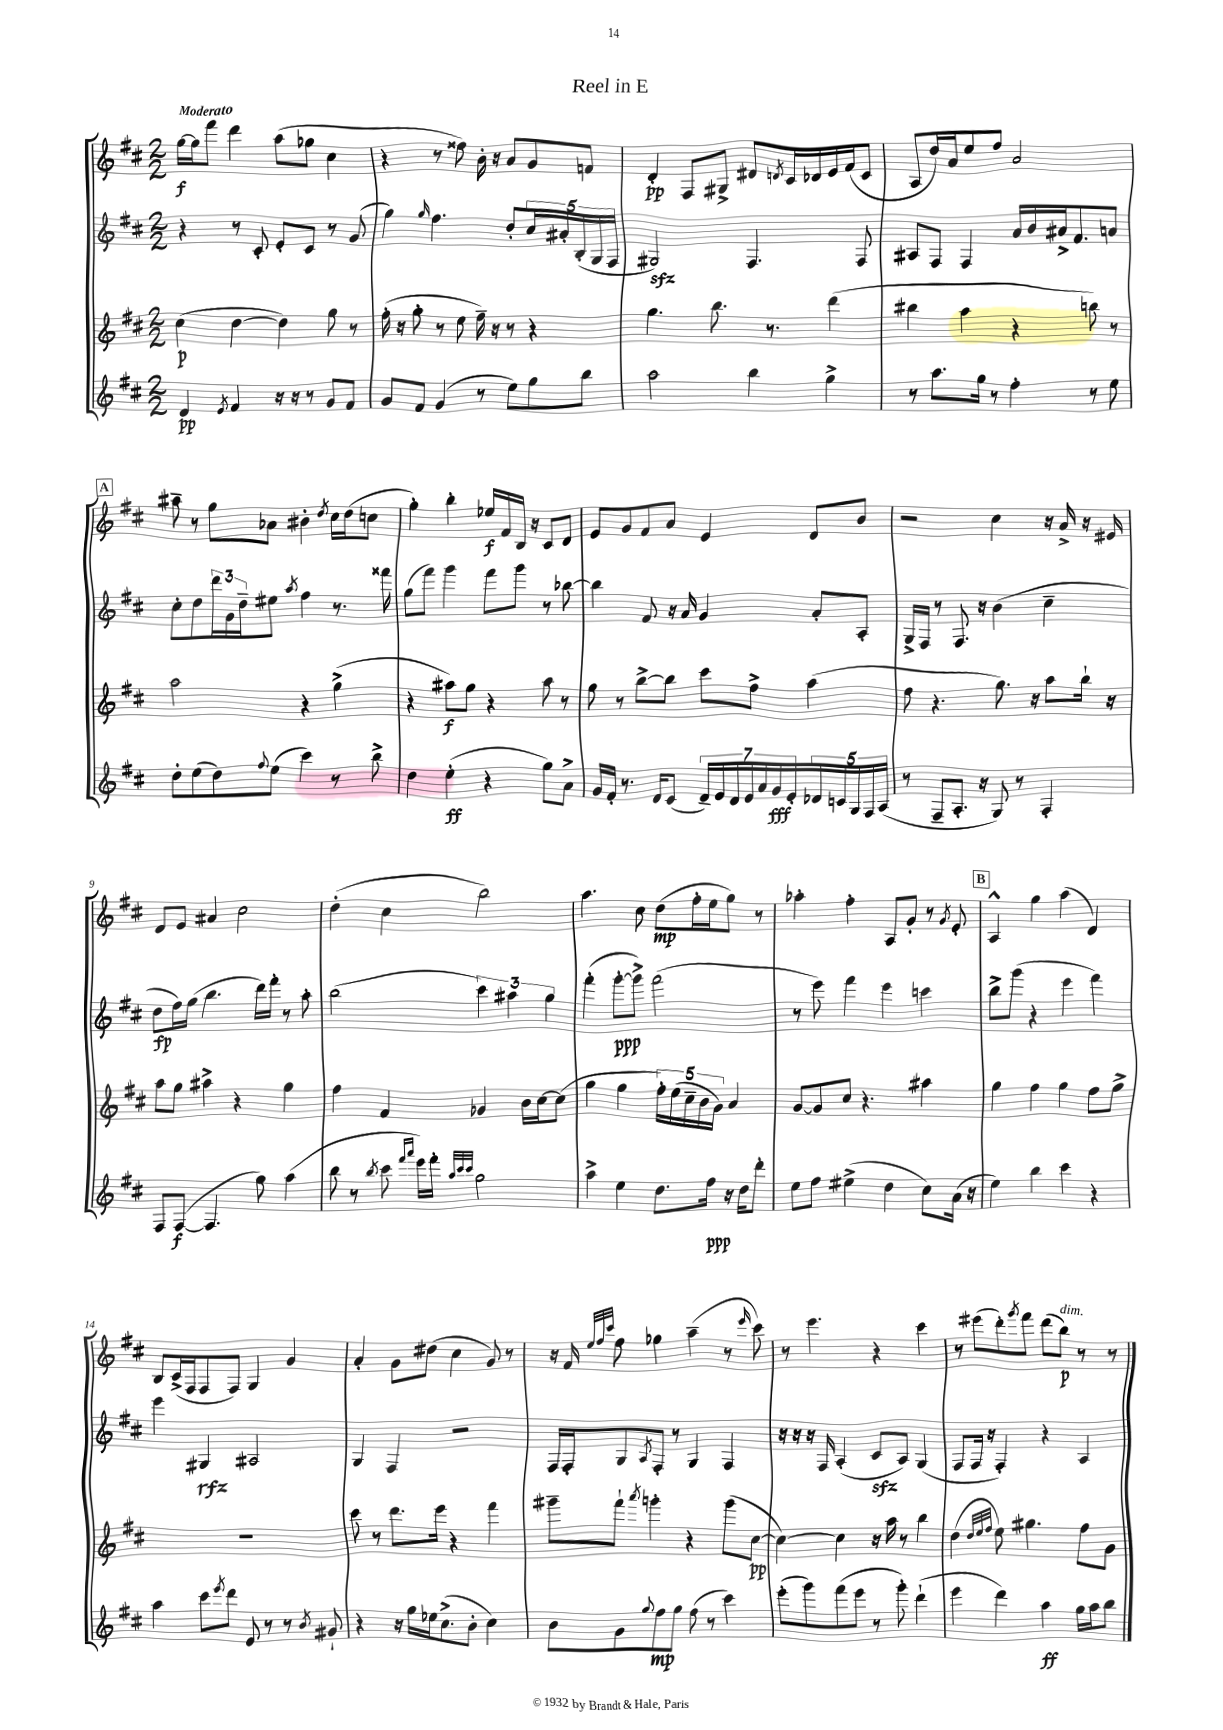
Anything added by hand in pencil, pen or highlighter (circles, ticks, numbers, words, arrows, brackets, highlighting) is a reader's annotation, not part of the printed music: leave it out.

**kern	**kern	**kern	**kern
*staff4	*staff3	*staff2	*staff1
*clefG2	*clefG2	*clefG2	*clefG2
*k[f#c#]	*k[f#c#]	*k[f#c#]	*k[f#c#]
*M2/2	*M2/2	*M2/2	*M2/2
4d	(4cc#	4r	[16gg
.	.	.	16gg]
.	.	.	8fff#
8qe	.	.	.
4f#	[4dd	8r	4ddd
.	.	8c#'	.
16r	4dd])	8e'	(8aa
16r	.	.	.
8r	.	8c#	8gg-
8g	8gg	8r	4cc#
8f#	8r	(8g	.
=	=	=	=
8g	(16ff#'	4gg)	4r
.	16r	.	.
8f#	8gg'	.	.
.	.	16qqgg	.
(4g	8r	4.ff#	8r
.	8ee	.	8ff##)
8r	16ff#~)	.	16b'
.	16r	.	16r
8ee)	8r	8dd'	8a
8gg	4r	20cc#	8g
.	.	20a#'	.
.	.	(20B'	.
8bb	.	.	8f
.	.	20G	.
.	.	20F#	.
=	=	=	=
2aa	4.gg	2G#)	4d'
.	.	.	8F#
.	8.bb	.	8G#^
4bb	.	4.F#	8d#
.	8.r	.	.
.	.	.	8qd
.	.	.	16c#
.	.	.	16d-
4gg^	(4ddd	.	16e
.	.	.	(16f#
.	.	8F#	8c#
=	=	=	=
8r	4bb#	8A#	8A
8.aa	.	8F#	16dd)
.	.	.	16a
.	4aa	4F#	8ee
16gg	.	.	.
8r	.	.	8ff#
4ff#'	4r	16a	2a
.	.	16b	.
.	.	16a#^	.
.	.	8.f#	.
8r	8bb)	.	.
8ee	8r	8a	.
=	=	=	=
8dd'	2aa	8cc#'	8aa#~
(8ee	.	8dd	8r
8dd)	.	24ddd	8gg
.	.	24g	.
.	.	24dd~	.
8qqff#	.	.	.
(8ee	.	8ee#	8a-
.	.	8qaa	.
4ccc#)	4r	4ff#	4b#'
.	.	.	8qdd
8r	(4gg^	8.r	16cc#
.	.	.	(16dd
8bb^	.	.	8cc
.	.	16fff##	.
=	=	=	=
4dd	4r	(8gg	4gg')
.	.	8fff#)	.
(4ee'	8aa#)	4ggg	4bb'
.	8gg	.	.
4r	4r	8fff#	16ee-
.	.	.	16f#
.	.	8ggg	16B
.	.	.	16r
8gg)	8aa#	8r	8c#
8a^	8r	[8bb-	8d
=	=	=	=
16g	8gg	4bb-]	8e
16f#'	.	.	.
8.r	8r	.	8g
.	[8bb^	8f#	8f#
16d	.	.	.
(8c#	8bb]	16r	8a
.	.	16a	.
28d~)	8ccc#	4g	4e
28e	.	.	.
28d	.	.	.
28e	.	.	.
.	8ff#^	.	.
28a	.	.	.
28g	.	.	.
28e'	.	.	.
20d-	(4aa	8a'	8d
20c	.	.	.
20G	.	.	.
.	.	8A'	8b
20F#	.	.	.
(20A	.	.	.
=	=	=	=
8r	8ff#	16G^	2r
.	.	16F#	.
8F#~	4.r	8r	.
8.A'	.	8.F#	.
16r	.	16r	.
8G)	8.gg)	(4b	4cc#
8r	.	.	.
.	16r	.	.
4F#'	8aa	4cc#~	16r
.	.	.	16a^
.	16bb`	.	16r
.	16r	.	16e#
=	=	=	=
8F#	8aa	8dd	8d
([8F#	8gg	16ff#)	8e
.	.	(16gg	.
4.F#]	4aa#^	4.bb	4a#
.	4r	.	2cc#
8gg)	.	16ddd)	.
.	.	16fff#'	.
(4aa	4gg	8r	.
.	.	8aa'	.
=	=	=	=
8bb	4ff#	(2bb	(4dd'
8r	.	.	.
8qbb	.	.	.
8ccc#	4f#	.	4cc#
16qqfff#	.	.	.
16qqaaa	.	.	.
16eee)	.	.	.
16fff#'	.	.	.
32qqaa	.	.	.
32qqccc#	.	.	.
32qqccc#	.	.	.
2gg	4g-	6ccc#)	2bb)
.	.	6aa#	.
.	16b	.	.
.	[16cc#	.	.
.	.	6gg	.
.	(8cc#]	.	.
=	=	=	=
4aa^	4gg	(4fff#'	4.aa
4ee	4gg	[8ggg'	.
.	.	8ggg^])	8cc#
8.dd	20ff#')	(2fff#	(8dd
.	(20ee	.	.
.	20cc#~	.	.
.	.	.	16ff#'
.	20b	.	.
16ff#	.	.	16ee
.	20g)	.	.
16r	4a	.	8gg)
16dd	.	.	.
8ddd'	.	.	8r
=	=	=	=
8ee	[8g	8r	4aa-'
8ff#	8g]	8eee)	.
(4ee#^	8cc#	4fff#	4ff#'
.	4.r	.	.
4dd	.	4eee	8A
.	.	.	8g'
8cc#)	4aa#	4ccc	8r
.	.	.	8qg
(16a	.	.	8e'
16r	.	.	.
=	=	=	=
4ee)	4gg	8bb^	4A^^
.	.	(8ggg	.
4bb	4ff#	4r	4gg
4ccc#	4gg	4eee	(4aa
4r	8ff#	4fff#)	4d)
.	8gg^	.	.
=	=	=	=
4aa	1r	4eee	8B
.	.	.	(16c#^
.	.	.	16F#
8ccc#	.	4G#	8F#
8qeee	.	.	.
8ddd	.	.	8F#)
8e	.	2A#	4G
8r	.	.	.
8r	.	.	4g
8qb	.	.	.
8g#`	.	.	.
=	=	=	=
4r	8ccc#	4G	4a'
.	8r	.	.
16r	8.ddd	4F#	8g
16gg	.	.	.
16ee-	.	.	(8dd#
(8.cc#^	16eee	.	.
.	4r	2r	4cc#
8b'	.	.	.
4cc#)	4fff#	.	8g)
.	.	.	8r
=	=	=	=
8b	8ggg#~	16F#	16r
.	.	16F#'	16f#
.	.	.	32qqee
.	.	.	32qqff#
.	.	.	32qqccc#
8g	8fff#`	8G	8ff#
8qqgg	8qaaa	8qA	.
8ff#	4ggg'	8F#'	4gg-
8gg	.	8r	.
(8ff#	4r	4G	(4aa~
8r	.	.	.
4ccc#)	(8ggg	4F#	8r
.	.	.	16qqeee
.	[8cc#	.	8ccc#)
=	=	=	=
(8eee'	4cc#_)	16r	8r
.	.	16r	.
8ggg)	.	16r	4.eee
.	.	16F#	.
(8fff#	4cc#]	(4A'	.
8eee	.	.	.
8r	16r	8c#	4r
.	16aa	.	.
8ggg')	8r	8A)	.
(4ddd`	4bb	(4G	4ccc#
=	=	=	=
4eee	(4dd	8F#	8r
.	.	16F#	(8eee#
.	.	16r	.
.	32qqdd	.	.
.	32qqee	.	.
.	32qqff#	.	.
4ddd)	8ee)	4F#')	8ddd')
.	.	.	8qggg
.	4.gg#	.	8fff#
4aa	.	4r	(8ddd
.	.	.	8bb)
16gg	8ff#	4A	8r
16aa	.	.	.
8bb	8g	.	8r
==	==	==	==
*-	*-	*-	*-
